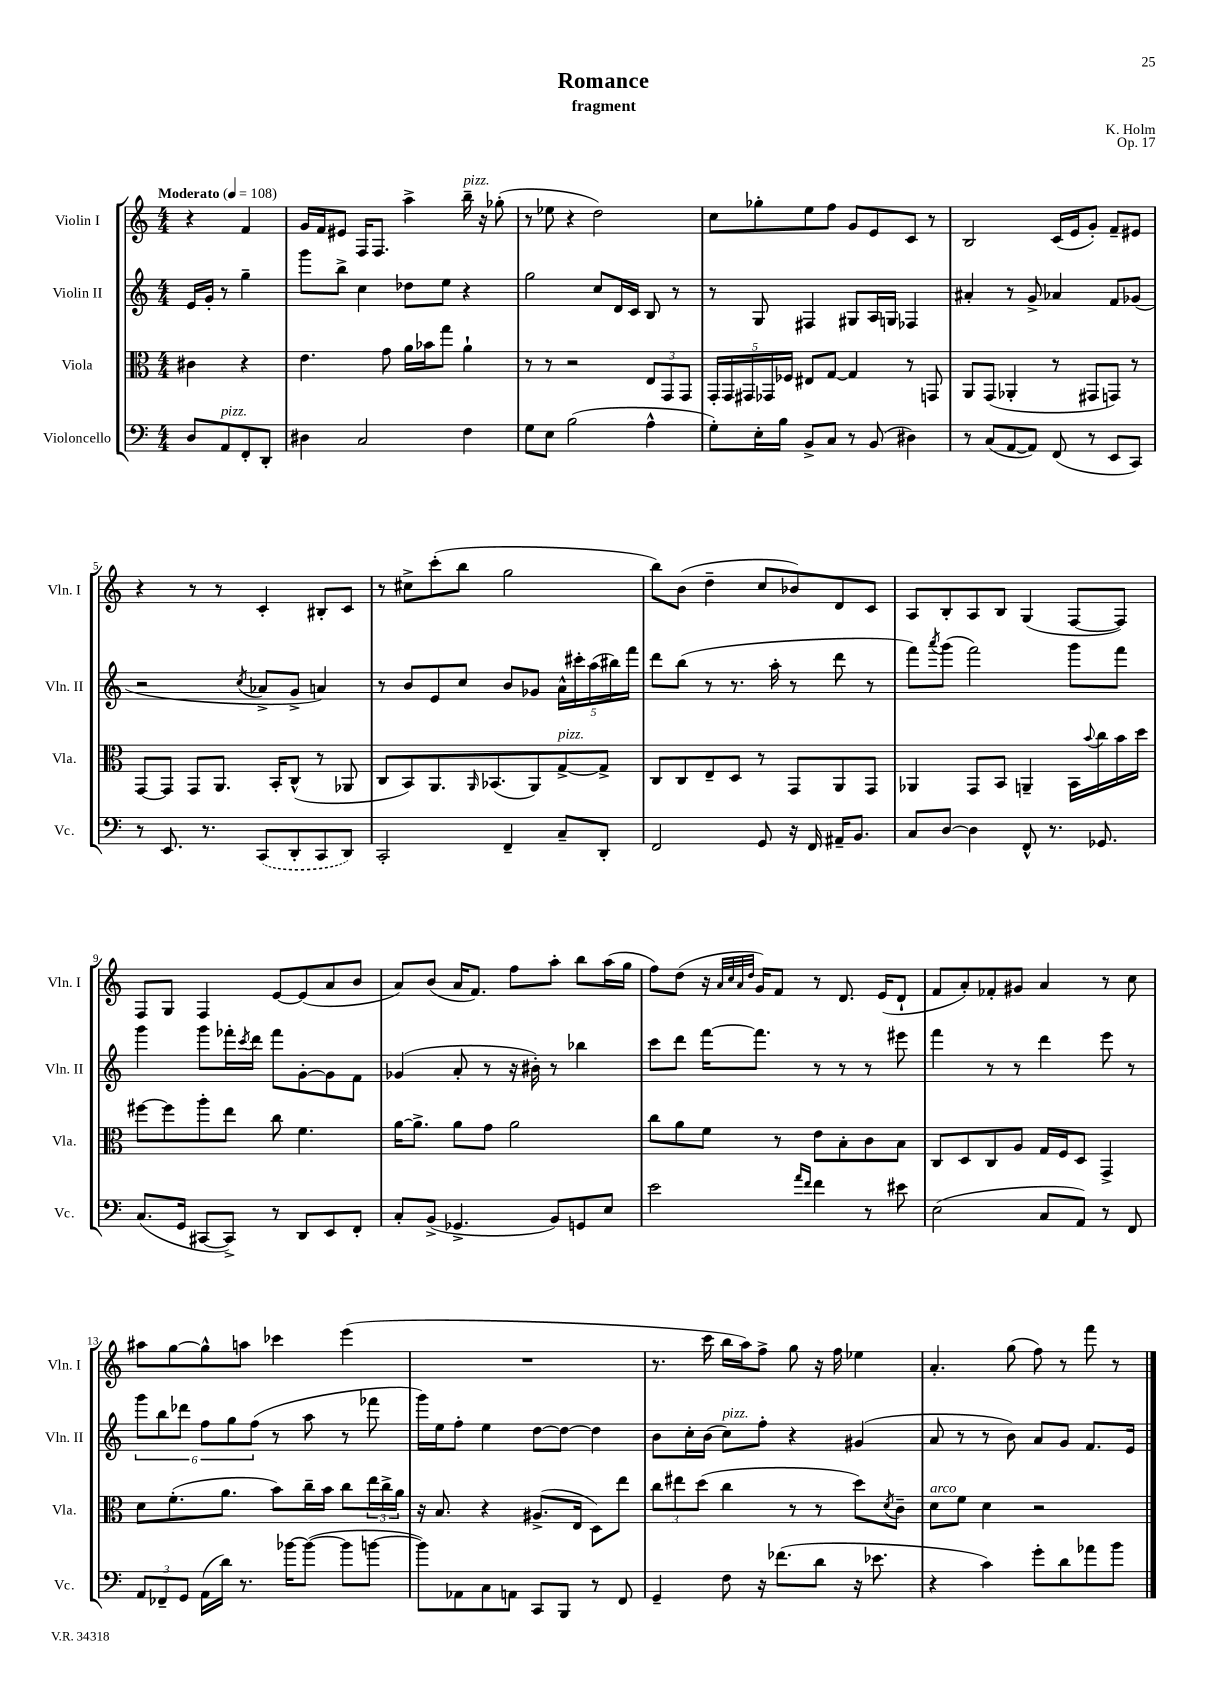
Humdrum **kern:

**kern	**kern	**kern	**kern
*staff4	*staff3	*staff2	*staff1
*clefF4	*clefC3	*clefG2	*clefG2
*k[]	*k[]	*k[]	*k[]
*M4/4	*M4/4	*M4/4	*M4/4
*MM108	*MM108	*MM108	*MM108
8D	4c#	16e	4r
.	.	16g'	.
8AA	.	8r	.
8FF'	4r	4gg~	4f
8DD'	.	.	.
=	=	=	=
4D#	4.e	8ggg	16g
.	.	.	16f
.	.	8bb^	8e#
2C	.	4cc	16F
.	.	.	8.F
.	8g	.	.
.	16a	8dd-	4aa^
.	16b-	.	.
.	8gg	8ee	.
4F	4a`	4r	16bb~
.	.	.	16r
.	.	.	(8gg-'
=	=	=	=
8G	8r	2gg	8r
8E	8r	.	8ee-
(2B	2r	.	4r
.	.	8cc	2dd)
.	.	16d	.
.	.	16c	.
4A^^	12E	8B	.
.	12GG	.	.
.	.	8r	.
.	12GG	.	.
=	=	=	=
8G')	20GG'	8r	8cc
.	20GG	.	.
.	20GG#	.	.
16E'	.	8G	8gg-'
.	20GG-	.	.
16B	.	.	.
.	20F-	.	.
8BB^	8E#	4F#	8ee
8C	[8G	.	8ff
8r	4G]	8G#	8g
(8BB	.	16A	8e
.	.	16G	.
4D#)	8r	4F-	8c
.	8GG	.	8r
=	=	=	=
8r	8AA	4a#'	2B
(8C	(8GG	.	.
[8AA	4AA-'	8r	.
8AA])	.	8g^	.
(8FF	8r	4a-	(16c
.	.	.	16e
8r	8GG#	.	8g')
8EE	8GG)	8f	8f~
8CC)	8r	(8g-	8e#
=	=	=	=
8r	[8GG	2r	4r
8.EE	8GG]	.	.
.	8GG	.	8r
8.r	.	.	.
.	8.AA	.	8r
.	.	8qcc	.
(8CC	.	8a-^	4c'
.	16BB'	.	.
8DD'	(8C^^	8g^	.
8CC	8r	4a)	8B#'
8DD)	8AA-	.	8c
=	=	=	=
2CC'	8C	8r	8r
.	8BB)	8b	8cc#^
.	8.AA	8e	(8ccc'
.	.	8cc	8bb
.	16qqAA	.	.
.	(8.BB-	.	.
4FF~	.	8b	2gg
.	8AA)	8g-	.
8C~	[8G^	20a^^	.
.	.	20ccc#'	.
.	.	(20aa	.
8DD'	8G^]	.	.
.	.	20bb#)	.
.	.	20fff	.
=	=	=	=
2FF	8C	8ddd	8bb)
.	8C	(8bb	(8b
.	8E~	8r	4dd~
.	8D	8.r	.
8GG	8r	.	8cc
.	.	16aa'	.
16r	8GG	8r	8b-)
16FF	.	.	.
16AA#~	8AA	8ddd	8d
8.BB	.	.	.
.	8GG	8r	8c
=	=	=	=
8C	4AA-	8fff)	8A
.	.	8qaaa	.
[8D	.	(8ggg	8B'
4D]	8GG	2fff)	8A
.	8BB	.	8B
8FF^^	4AA~	.	(4G
8.r	.	.	.
.	16BB	8ggg	[8F
.	8qqb	.	.
8.GG-	16cc	.	.
.	16b	8fff	8F])
.	16dd	.	.
=	=	=	=
(8.C	[8ff#	4ggg	8F
.	8ff#]	.	8G
16GG	.	.	.
[8CC#	8aa'	8ggg	4F
8CC#^])	8ee	16fff-'	.
.	.	8qccc	.
.	.	16ddd	.
8r	8cc	8fff-	[8e
8DD	4.f	[8g'	(8e]
8EE	.	8g]	8a
8FF'	.	8f	8b
=	=	=	=
8C'	[16a	(4g-	8a)
.	8.a^]	.	.
(8BB^	.	.	(8b
4.GG-^	8a	8a'	16a
.	.	.	8.f)
.	8g	8r	.
.	2a	16r	8ff
.	.	16b#')	.
8BB)	.	8r	8aa'
8GG	.	4bb-	8bb
8E	.	.	(16aa
.	.	.	16gg
=	=	=	=
2e	8cc	8ccc	8ff)
.	8a	8ddd	(8dd
.	8f	[16fff	16r
.	.	.	32qqa
.	.	.	32qqcc
.	.	.	32qqa
.	.	.	32qqdd
.	.	8.fff]	16g)
.	8r	.	8f
16qqa	.	.	.
16qqf	.	.	.
4f	8e	8r	8r
.	8B'	8r	8.d
8r	8c	8r	.
.	.	.	(16e
8e#	8B	8eee#	8d`
=	=	=	=
(2E	8C	4fff	8f
.	8D	.	8a')
.	8C	8r	8f-'
.	8A	8r	8g#
8C	16G	4ddd	4a
.	16F	.	.
8AA)	8D	.	.
8r	4GG^	8eee	8r
8FF	.	8r	8cc
=	=	=	=
12AA	8d	12ggg	8aa#
12FF-~	.	12bb	.
.	(8.f'	.	[8gg
12GG	.	12ddd-	.
(16AA	.	12ff	8gg^^]
16d)	8.a	.	.
.	.	12gg	.
8.r	.	.	8aa
.	.	(12ff	.
.	8b)	8r	4ccc-
[16b-	.	.	.
(8b-_	16cc~	8aa	.
.	16b	.	.
8b-]	8cc	8r	(4eee
[8b	24ee	8fff-	.
.	24cc^	.	.
.	24a	.	.
=	=	=	=
8b])	16r	16ggg)	1r
.	8.B	16ee	.
8AA-	.	8ff'	.
8C	4r	4ee	.
8AA	.	.	.
8CC	(8.A#^	[8dd	.
8BBB	.	8dd_	.
.	16E	.	.
8r	8D)	4dd]	.
8FF	8ee	.	.
=	=	=	=
4GG~	12cc	8b	8.r
.	12ee#	.	.
.	.	16cc'	.
.	(12dd	.	.
.	.	(16b	16ccc
8F	4cc	8cc)	16bb
.	.	.	16aa)
16r	.	8ff'	8ff^
(8.f-	.	.	.
.	8r	4r	8gg
8d	8r	.	16r
.	.	.	16ff
16r	8dd)	(4g#	4ee-
8.e-	.	.	.
.	8qd	.	.
.	8c~	.	.
=	=	=	=
4r	8d	8a	4.a'
.	8f	8r	.
4c)	4d	8r	.
.	.	8b)	(8gg
8g'	2r	8a	8ff)
8d	.	8g	8r
8a-	.	8.f	8fff
8b	.	.	8r
.	.	16e	.
==	==	==	==
*-	*-	*-	*-
